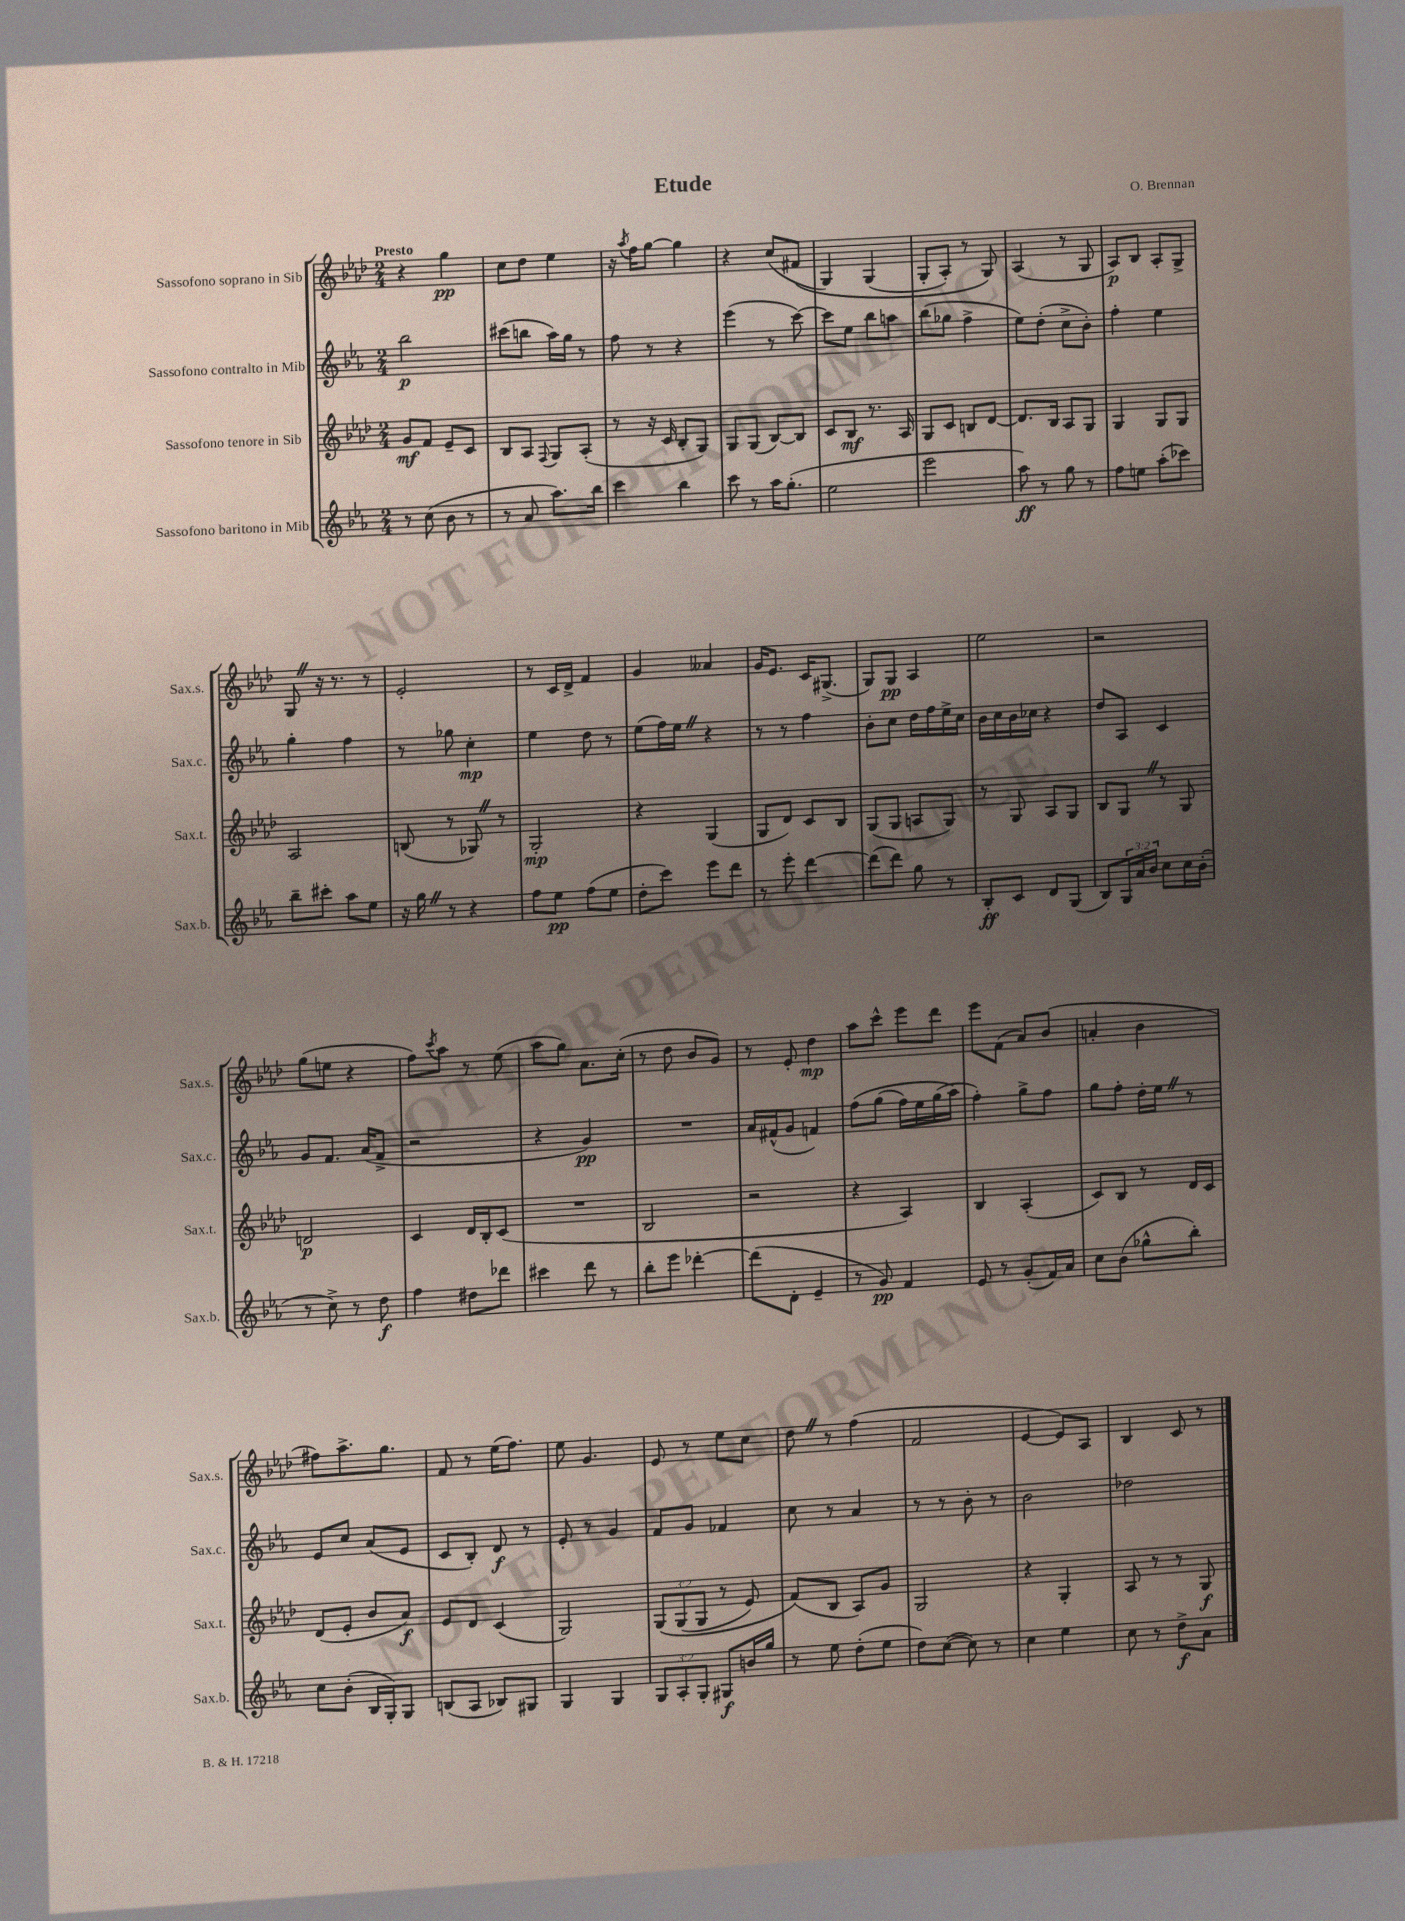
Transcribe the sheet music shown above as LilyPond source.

\header { title = "Etude" composer = "O. Brennan" }
<<
\new StaffGroup <<
\new Staff = "s0" \with { instrumentName = "Sassofono soprano in Sib" shortInstrumentName = "Sax.s." } {
    \clef treble \key aes \major \numericTimeSignature \time 2/4 \tempo "Presto"
    r4 g''4\pp |
    c''8 des''8 ees''4 |
    r16 \acciaccatura { aes''8 } f''16 g''8~ g''4 |
    r4 c''8( fis'8\( |
    g4) g4( |
    g8-. aes8-.) r8 g8\) |
    aes4( r8 g8 |
    aes8\p) bes8 aes8-. g8-> |
    g8 \once \override BreathingSign.text = \markup { \musicglyph "scripts.caesura.straight" } \breathe r16 r8. r8 |
    ees'2-. |
    r8 c'16 des'16-> f'4 |
    g'4 aeses'4 |
    g'16 ees'8. c'16 gis8.->( |
    g8) g8\pp aes4 |
    ees''2 |
    r2 |
    g''8( e''8 r4 |
    f''8) \acciaccatura { c'''8 } aes''8 r8 ees''8( |
    aes''8 g''8) aes'8. c''16-.( |
    r8 des''8 bes'8 g'8) |
    r8 ees'8-. des''4\mp |
    aes''8 c'''8-^ ees'''8 des'''8 |
    ees'''8 f'8( aes'8) bes'8( |
    a'4-. bes'4 |
    fis''8) aes''8.-> g''8. |
    f'8 r8 ees''16( f''8.) |
    ees''8 g'4. |
    ees'8 r8 ees''8 c''8 |
    des''8 \once \override BreathingSign.text = \markup { \musicglyph "scripts.caesura.straight" } \breathe r8 f''4( |
    f'2 |
    ees'4~ ees'8) aes8 |
    bes4 c'8 r8 \bar "|." |
}
\new Staff = "s1" \with { instrumentName = "Sassofono contralto in Mib" shortInstrumentName = "Sax.c." } {
    \clef treble \key ees \major \numericTimeSignature \time 2/4
    bes''2\p |
    cis'''8( b''8 aes''16) g''16 r8 |
    f''8 r8 r4 |
    ees'''4( r8 c'''8~) |
    c'''8 ees''8 bes''8 a''8 |
    bes''8( ges''8 f''4-> |
    ees''8) d''8-.( c''8-> bes'8-.) |
    f''4-. ees''4 |
    g''4-. f''4 |
    r8 ges''8 c''4-.\mp |
    ees''4 d''8 r8 |
    ees''8( f''16) ees''16 \once \override BreathingSign.text = \markup { \musicglyph "scripts.caesura.straight" } \breathe r4 |
    r8 r8 f''4 |
    bes'8-. c''8 d''16 f''16 ees''16-> c''16 |
    bes'16 c''16 bes'16 ces''16 r4 |
    d''8 aes8 c'4 |
    g'8 f'8. aes'16( f'8-> |
    r2 |
    r4 g'4\pp) |
    R2 |
    aes'16 fis'16-^( g'8 f'4) |
    f''8\( g''8( f''16) ees''16 g''16( aes''16\) |
    f''4-.) g''8-> f''8 |
    g''8 f''8-. d''16-. ees''16 \once \override BreathingSign.text = \markup { \musicglyph "scripts.caesura.straight" } \breathe r8 |
    ees'8 c''8 aes'8( ees'8 |
    c'8 bes8-.) d'8\f r8 |
    ees'8-. r8 g'4 |
    f'8 g'8 fes'4 |
    c''8 r8 aes'4 |
    r8 r8 bes'8-. r8 |
    bes'2 |
    des''2 \bar "|." |
}
\new Staff = "s2" \with { instrumentName = "Sassofono tenore in Sib" shortInstrumentName = "Sax.t." } {
    \clef treble \key aes \major \numericTimeSignature \time 2/4 \override Staff.TupletNumber.text = #tuplet-number::calc-fraction-text
    g'8\mf f'8 ees'8-- c'8 |
    bes8 aes8 \appoggiatura { f8 } g8 aes8-.( |
    r8 r16 c'16 bes8-. g8) |
    g8 g8( bes8~) bes8 |
    c'8 bes8\mf r8. aes16 |
    g8 c'8 b8 des'8~ |
    des'8. bes16 aes8 g8 |
    g4 g8 g8 |
    aes2 |
    b8( r8 ges8) \once \override BreathingSign.text = \markup { \musicglyph "scripts.caesura.straight" } \breathe r8 |
    g2-.\mp |
    r4 g4( |
    g8 des'8) c'8 bes8 |
    g8( g8 a8 g8) |
    r8 g8 aes8 g8 |
    bes8 g8 \once \override BreathingSign.text = \markup { \musicglyph "scripts.caesura.straight" } \breathe r8 g8 |
    d'2\p |
    c'4 des'16 bes16-. c'8( |
    R2 |
    bes2 |
    r2 |
    r4 aes4) |
    bes4 aes4-.( |
    c'8) bes8 r8 des'16 c'16 |
    des'8( ees'8-. bes'8 aes'8\f) |
    ees'8 des'8 c'4( |
    g2) |
    \tuplet 3/2 { g8\( g8( g8 } r8 ees'8) |
    f'8(\) bes8 aes8) g'8 |
    g2 |
    r4 g4-. |
    aes8 r8 r8 g8\f \bar "|." |
}
\new Staff = "s3" \with { instrumentName = "Sassofono baritono in Mib" shortInstrumentName = "Sax.b." } {
    \clef treble \key ees \major \numericTimeSignature \time 2/4 \override Staff.TupletNumber.text = #tuplet-number::calc-fraction-text
    r8 c''8( bes'8 r8 |
    r8 aes'8 aes''8.) bes''16 |
    c'''4 bes''4 |
    c'''8 r8 aes''16 g''8.-.( |
    ees''2 |
    ees'''2 |
    aes''8\ff) r8 g''8 r8 |
    f''8 e''8 aes''8-.( ces'''8) |
    bes''8-- cis'''8-. aes''8 ees''8 |
    r16 g''16 \once \override BreathingSign.text = \markup { \musicglyph "scripts.caesura.straight" } \breathe r8 r4 |
    f''8 ees''8\pp f''8( ees''8 |
    d''8-. c'''8) ees'''8 d'''8 |
    r8 ees'''8-. d'''4~ |
    d'''8( d'''8) g''8 r8 |
    bes8-.\ff c'8 d'8 g8( |
    bes8) \tuplet 3/2 { g16 aes'16 bes'16 } c''8 c''16 bes'16-.( |
    r8 c''8->) r8 d''8\f |
    f''4 dis''8 des'''8 |
    cis'''4 d'''8 r8 |
    bes''8-. ees'''8 des'''4~-. |
    des'''8( d'8-. ees'4-- |
    r8 g'8\pp) f'4 |
    ees'8 r8 g'8-.( f'16) aes'16 |
    c''8 bes'8( ges''8-^ bes''8-.) |
    c''8 bes'8-.( bes16 g16-.) g8 |
    b8( aes8 bes8) gis8 |
    g4 g4 |
    \tuplet 3/2 { g8 aes8-. g8-. } gis8\f b'16 g''16 |
    r8 ees''8 d''8-.( ees''8 |
    d''8) c''8~( c''8) r8 |
    c''4 ees''4 |
    c''8 r8 d''8->\f aes'8 \bar "|." |
}
>>
>>
\layout { \context { \Score \remove "Bar_number_engraver" } }
